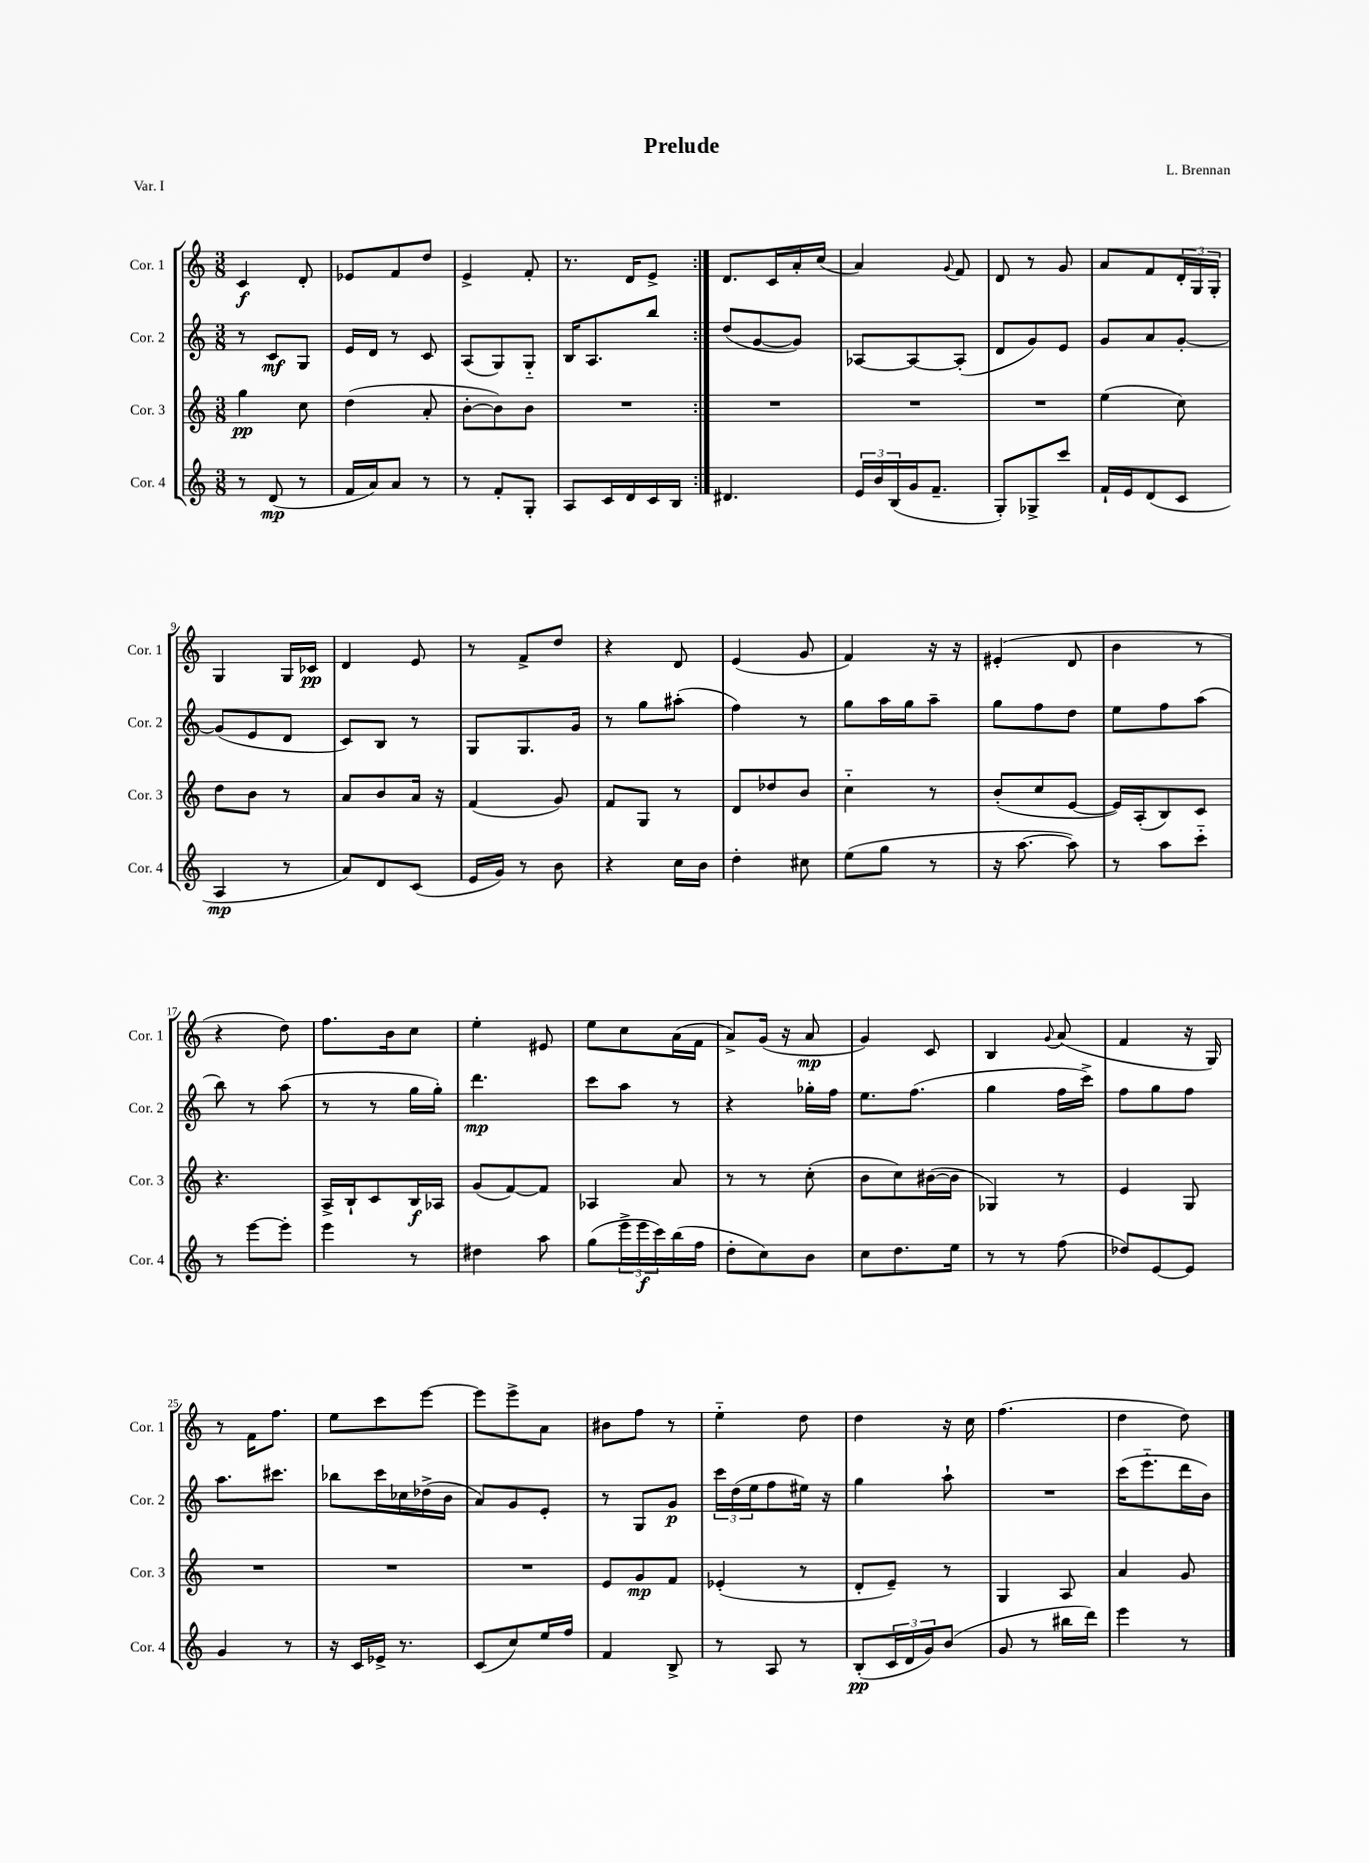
\header { title = "Prelude" composer = "L. Brennan" piece = "Var. I" }
<<
\new StaffGroup <<
\new Staff = "s0" \with { instrumentName = "Cor. 1" shortInstrumentName = "Cor. 1" } {
    \clef treble \key c \major \numericTimeSignature \time 3/8
    \repeat volta 2 { c'4\f d'8-. |
    ees'8 f'8 d''8 |
    e'4-> f'8-. |
    r8. d'16 e'8-> | }
    d'8. c'16 a'16-. c''16( |
    a'4) \appoggiatura { g'8 } f'8 |
    d'8 r8 g'8 |
    a'8 f'8 \tuplet 3/2 { d'16-. g16 g16-. } |
    g4 g16 ces'16\pp |
    d'4 e'8 |
    r8 f'8-> d''8 |
    r4 d'8 |
    e'4( g'8 |
    f'4) r16 r16 |
    eis'4-.( d'8 |
    b'4 r8 |
    r4 d''8) |
    f''8. b'16 c''8 |
    e''4-. eis'8 |
    e''8 c''8 a'16( f'16 |
    a'8->) g'16( r16 a'8\mp |
    g'4) c'8 |
    b4 \appoggiatura { g'8 } a'8( |
    f'4 r16 g16) |
    r8 f'16 f''8. |
    e''8 c'''8 e'''8~ |
    e'''8 e'''8-> a'8 |
    bis'8 f''8 r8 |
    e''4-_ d''8 |
    d''4 r16 c''16 |
    f''4.( |
    d''4 d''8) \bar "|." |
}
\new Staff = "s1" \with { instrumentName = "Cor. 2" shortInstrumentName = "Cor. 2" } {
    \clef treble \key c \major \numericTimeSignature \time 3/8
    \repeat volta 2 { r8 c'8\mf g8 |
    e'16 d'16 r8 c'8 |
    a8( g8) g8-_ |
    b16 a8. b''8 | }
    d''8( g'8~ g'8) |
    aes8~ aes8~ aes8-.( |
    d'8 g'8) e'8 |
    g'8 a'8 g'8~-. |
    g'8( e'8 d'8 |
    c'8) b8 r8 |
    g8 g8. g'16 |
    r8 g''8 ais''8-.( |
    f''4) r8 |
    g''8 a''16 g''16 a''8-- |
    g''8 f''8 d''8 |
    e''8 f''8 a''8( |
    b''8) r8 a''8( |
    r8 r8 g''16 g''16-.) |
    d'''4.\mp |
    c'''8 a''8 r8 |
    r4 ges''16-. f''16 |
    e''8. f''8.( |
    g''4 f''16 c'''16->) |
    f''8 g''8 f''8 |
    a''8. cis'''8. |
    bes''8 c'''16 ces''16 des''16->( b'16 |
    a'8) g'8 e'8-. |
    r8 g8 g'8\p |
    \tuplet 3/2 { c'''16 d''16( e''16 } f''8 eis''16) r16 |
    g''4 a''8-! |
    R4. |
    c'''16( e'''8.-_ d'''16 b'16) \bar "|." |
}
\new Staff = "s2" \with { instrumentName = "Cor. 3" shortInstrumentName = "Cor. 3" } {
    \clef treble \key c \major \numericTimeSignature \time 3/8
    \repeat volta 2 { g''4\pp c''8 |
    d''4( a'8-. |
    b'8~-. b'8) b'8 |
    R4. | }
    R4. |
    R4. |
    R4. |
    e''4( c''8) |
    d''8 b'8 r8 |
    a'8 b'8 a'16 r16 |
    f'4( g'8) |
    f'8 g8 r8 |
    d'8 des''8 b'8 |
    c''4-_ r8 |
    b'8-.( c''8 e'8~ |
    e'16) a16-.( b8) c'8 |
    r4. |
    a16-> b16-! c'8 b16\f aes16 |
    g'8( f'8~) f'8 |
    aes4 a'8 |
    r8 r8 c''8-.( |
    b'8 c''8) bis'16~( bis'16 |
    ges4) r8 |
    e'4 g8 |
    R4. |
    R4. |
    R4. |
    e'8 g'8\mp f'8 |
    ees'4-.( r8 |
    d'8-. e'8--) r8 |
    g4 a8 |
    a'4 g'8 \bar "|." |
}
\new Staff = "s3" \with { instrumentName = "Cor. 4" shortInstrumentName = "Cor. 4" } {
    \clef treble \key c \major \numericTimeSignature \time 3/8
    \repeat volta 2 { r8 d'8\mp( r8 |
    f'16 a'16) a'8 r8 |
    r8 f'8-. g8-. |
    a8 c'16 d'16 c'16 b16 | }
    dis'4. |
    \tuplet 3/2 { e'16 b'16 b16( } g'16 f'8.-- |
    g8-.) ges8-> c'''8 |
    f'16-! e'16 d'8( c'8 |
    a4\mp r8 |
    a'8) d'8 c'8( |
    e'16 g'16) r8 b'8 |
    r4 c''16 b'16 |
    d''4-. cis''8 |
    e''8( g''8 r8 |
    r16 a''8.~ a''8) |
    r8 a''8 c'''8-_ |
    r8 e'''8~ e'''8-. |
    e'''4 r8 |
    dis''4 a''8 |
    g''8( \tuplet 3/2 { e'''16-> e'''16\f c'''16) } b''16( f''16 |
    d''8-. c''8) b'8 |
    c''8 d''8. e''16 |
    r8 r8 f''8( |
    des''8) e'8~ e'8 |
    g'4 r8 |
    r16 c'16 ees'16-> r8. |
    c'8( c''8) e''16 f''16 |
    f'4 b8-> |
    r8 a8 r8 |
    b8-.\pp( \tuplet 3/2 { c'16 d'16 g'16) } b'8( |
    g'8 r8 bis''16 d'''16) |
    e'''4 r8 \bar "|." |
}
>>
>>
